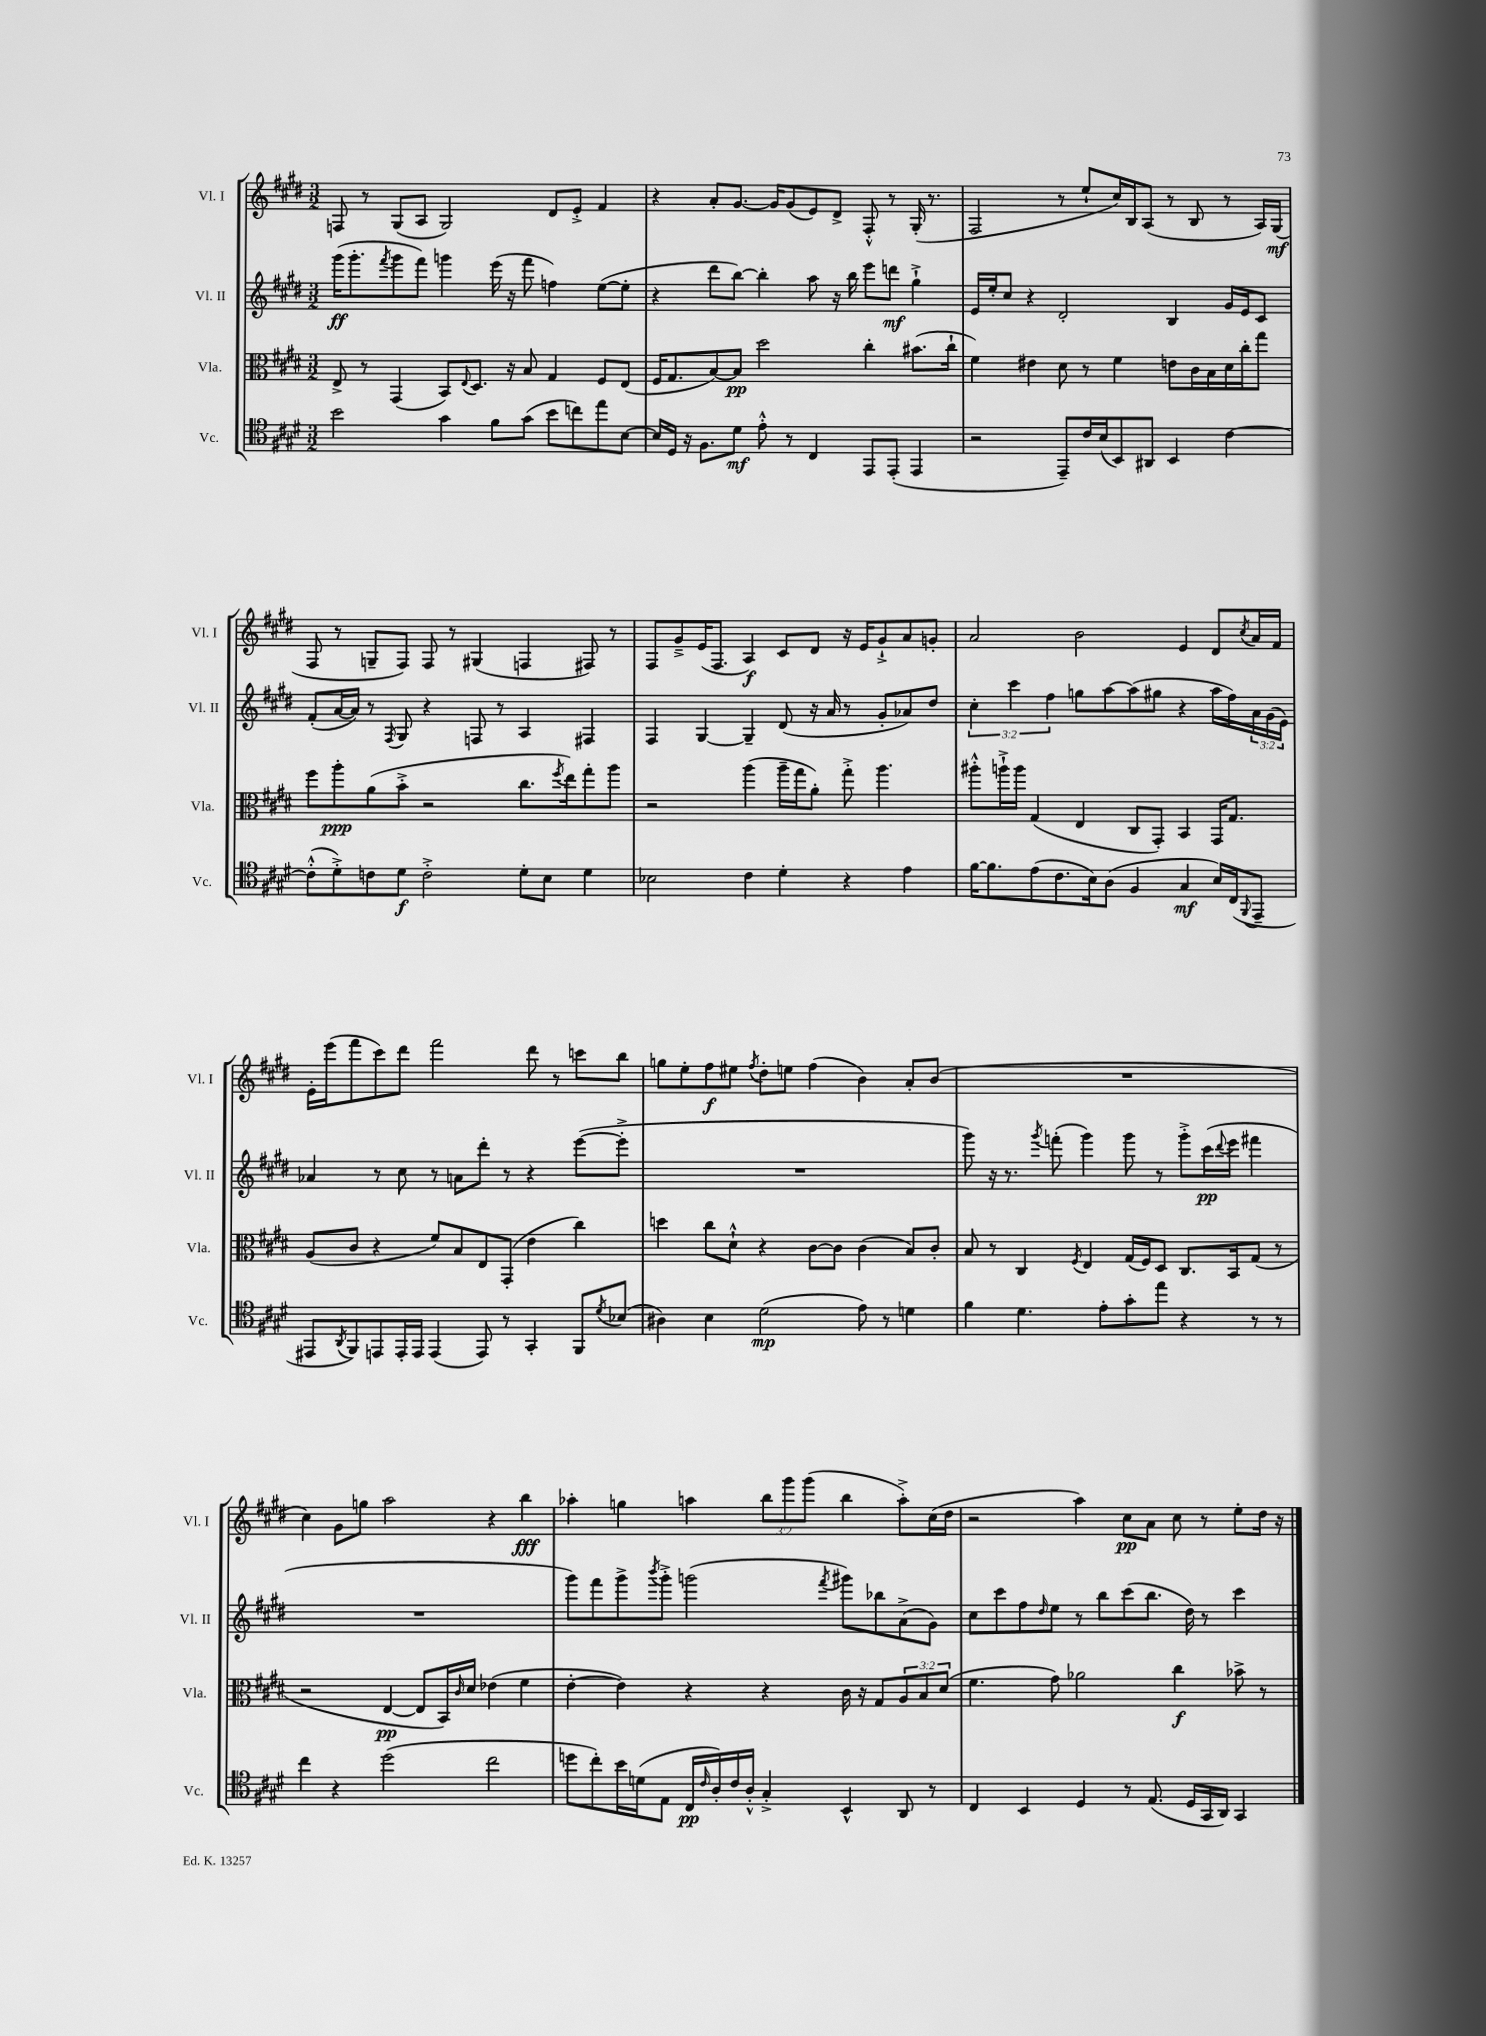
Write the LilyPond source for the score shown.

<<
\new StaffGroup <<
\new Staff = "s0" \with { instrumentName = "Vl. I" shortInstrumentName = "Vl. I" } {
    \clef treble \key e \major \numericTimeSignature \time 3/2 \override Staff.TupletNumber.text = #tuplet-number::calc-fraction-text
    f8 r8 gis8( a8 gis2) dis'8 e'8-.-> fis'4 |
    r4 a'8-. gis'8.~ gis'16 gis'8( e'8) dis'8-> fis8-.-^ r8 gis16-.( r8. |
    fis2 r8 e''8-! cis''16) b16 a8( r8 b8 r8 a16) gis16\mf( |
    fis8 r8 g8-- fis8) fis8 r8 gis4( f4 fis8) r8 |
    fis8 gis'8---> e'16( fis8. a4\f) cis'8 dis'8 r16 e'16 gis'8-!-> a'8 g'8-. |
    a'2 b'2 e'4 dis'8 \acciaccatura { cis''8 } a'16 fis'16 |
    e'16-. e'''16( fis'''8 cis'''8) dis'''8 fis'''2 dis'''8 r8 c'''8 b''8 |
    g''8 e''8-. fis''8\f eis''8 \acciaccatura { fis''8 } dis''8-. e''8 fis''4( b'4) a'8-. b'8( |
    R1. |
    cis''4) gis'8 g''8 a''2 r4 b''4\fff |
    aes''4-. g''4 a''4 \tuplet 3/2 { b''8 gis'''8 gis'''8( } b''4 a''8-.->) cis''16( dis''16 |
    r2 a''4) cis''8\pp a'8 cis''8 r8 e''8-. dis''16 r16 \bar "|." |
}
\new Staff = "s1" \with { instrumentName = "Vl. II" shortInstrumentName = "Vl. II" } {
    \clef treble \key e \major \numericTimeSignature \time 3/2 \override Staff.TupletNumber.text = #tuplet-number::calc-fraction-text
    gis'''16\ff( gis'''8.-. \acciaccatura { fis'''8 } gis'''8 fis'''8) g'''4 e'''16( r16 fis'''8 f''4) e''8~( e''8-. |
    r4 dis'''8 b''8~) b''4-. a''8 r16 b''16 e'''8 d'''8\mf gis''4-!-> |
    e'16 e''16-. cis''8 r4 dis'2-. b4 gis'16 e'16 cis'8 |
    fis'8-.( a'16~ a'16) r8 \acciaccatura { fis8 } gis8 r4 f8 r8 a4 fis4 |
    fis4 gis4~ gis4-- dis'8( r16 a'16 r8 gis'8-. aes'8) dis''8 |
    \tuplet 3/2 { cis''4-. cis'''4 fis''4 } g''8 a''8~ a''8( gis''8 r4 a''16 fis''16) \tuplet 3/2 { a'16 gis'16( e'16) } |
    aes'4 r8 cis''8 r8 a'8 dis'''8-. r8 r4 e'''8~( e'''8-.-> |
    R1. |
    gis'''8) r16 r8. \acciaccatura { gis'''8 } f'''8-.( gis'''4) gis'''8 r8 gis'''8-.-> cis'''16\pp( \appoggiatura { dis'''8 } e'''16 fis'''4 |
    R1. |
    gis'''8) fis'''8 gis'''8-> \acciaccatura { b'''8 } gis'''8-.-> g'''2( \acciaccatura { fis'''8 } gis'''8) bes''8 a'8->( gis'8) |
    cis''8 cis'''8 fis''8 \grace { dis''16 } e''8 r8 b''8 cis'''8( b''8. dis''16) r8 cis'''4 \bar "|." |
}
\new Staff = "s2" \with { instrumentName = "Vla." shortInstrumentName = "Vla." } {
    \clef alto \key e \major \numericTimeSignature \time 3/2 \override Staff.TupletNumber.text = #tuplet-number::calc-fraction-text
    e8-> r8 gis,4( b,8) \appoggiatura { e8 } dis8. r16 b8 gis4 fis8 e8( |
    fis16 gis8. b8~) b8\pp dis''2 cis''4-. bis'8.( cis''16-! |
    fis'4) eis'4 dis'8 r8 fis'4 e'8 cis'16 b16 dis'16 cis''16-. gis''8 |
    fis''8 a''8-.\ppp a'8( b'8-.-> r2 cis''8. \acciaccatura { fis''8 } e''16) gis''8-. a''8 |
    r2 a''4( a''16-- gis''16 a'8-.) gis''8-.-> a''4. |
    ais''8-.-^ a''16-!-> a''16 gis4( e4 cis8 gis,8-.) b,4 gis,16 gis8. |
    a8( cis'8 r4 fis'8) b8 e8 gis,8-.( e'4 cis''4) |
    d''4 cis''8 dis'8-!-^ r4 cis'8~ cis'8 cis'4( b8) cis'8-. |
    b8 r8 cis4 \acciaccatura { fis8 } e4 gis16( fis16) dis8 cis8. b,16 gis8( r8 |
    r2 e4~\pp e8 b,16) \grace { cis'16 } dis'16 ees'4( fis'4 |
    e'4~-. e'4) r4 r4 cis'16 r16 gis8 \tuplet 3/2 { a8 b8 dis'8( } |
    fis'4. gis'8) aes'2 cis''4\f bes'8-> r8 \bar "|." |
}
\new Staff = "s3" \with { instrumentName = "Vc." shortInstrumentName = "Vc." } {
    \clef tenor \key e \major \numericTimeSignature \time 3/2
    b'2 gis'4 fis'8 gis'8( b'8 c''8) e''8 b8~ |
    b16 dis16 r16 fis8. dis'8\mf e'8-.-^ r8 cis4 e,8 e,8-.( e,4 |
    r2 e,8--) cis'16 b16( b,8) ais,8 b,4 cis'4~ |
    cis'8-.-^( dis'8-.->) c'8 dis'8\f c'2-.-> dis'8-. b8 dis'4 |
    bes2 cis'4 dis'4-. r4 e'4 |
    fis'16~ fis'8. e'8( cis'8. b16) a8( fis4 gis4\mf b16) cis16( \appoggiatura { fis,8 } e,8-- |
    eis,8 \acciaccatura { a,8 } fis,8) e,8 e,16-. e,16 e,4( e,8) r8 gis,4-. fis,8 \acciaccatura { dis'8 } bes8( |
    ais4) b4 dis'2\mp( e'8) r8 d'4 |
    fis'4 dis'4. e'8-. gis'8-. e''8 r4 r8 r8 |
    cis''4 r4 dis''2( cis''2 |
    d''8 cis''8-.) b'16 d'16( e8 cis16\pp \grace { cis'16 } a16-.) cis'16 a16-.-^ gis4-.-> b,4-^ a,8 r8 |
    cis4 b,4 dis4 r8 e8.( dis16 gis,16 a,16) gis,4 \bar "|." |
}
>>
>>
\layout { \context { \Score \remove "Bar_number_engraver" } }
